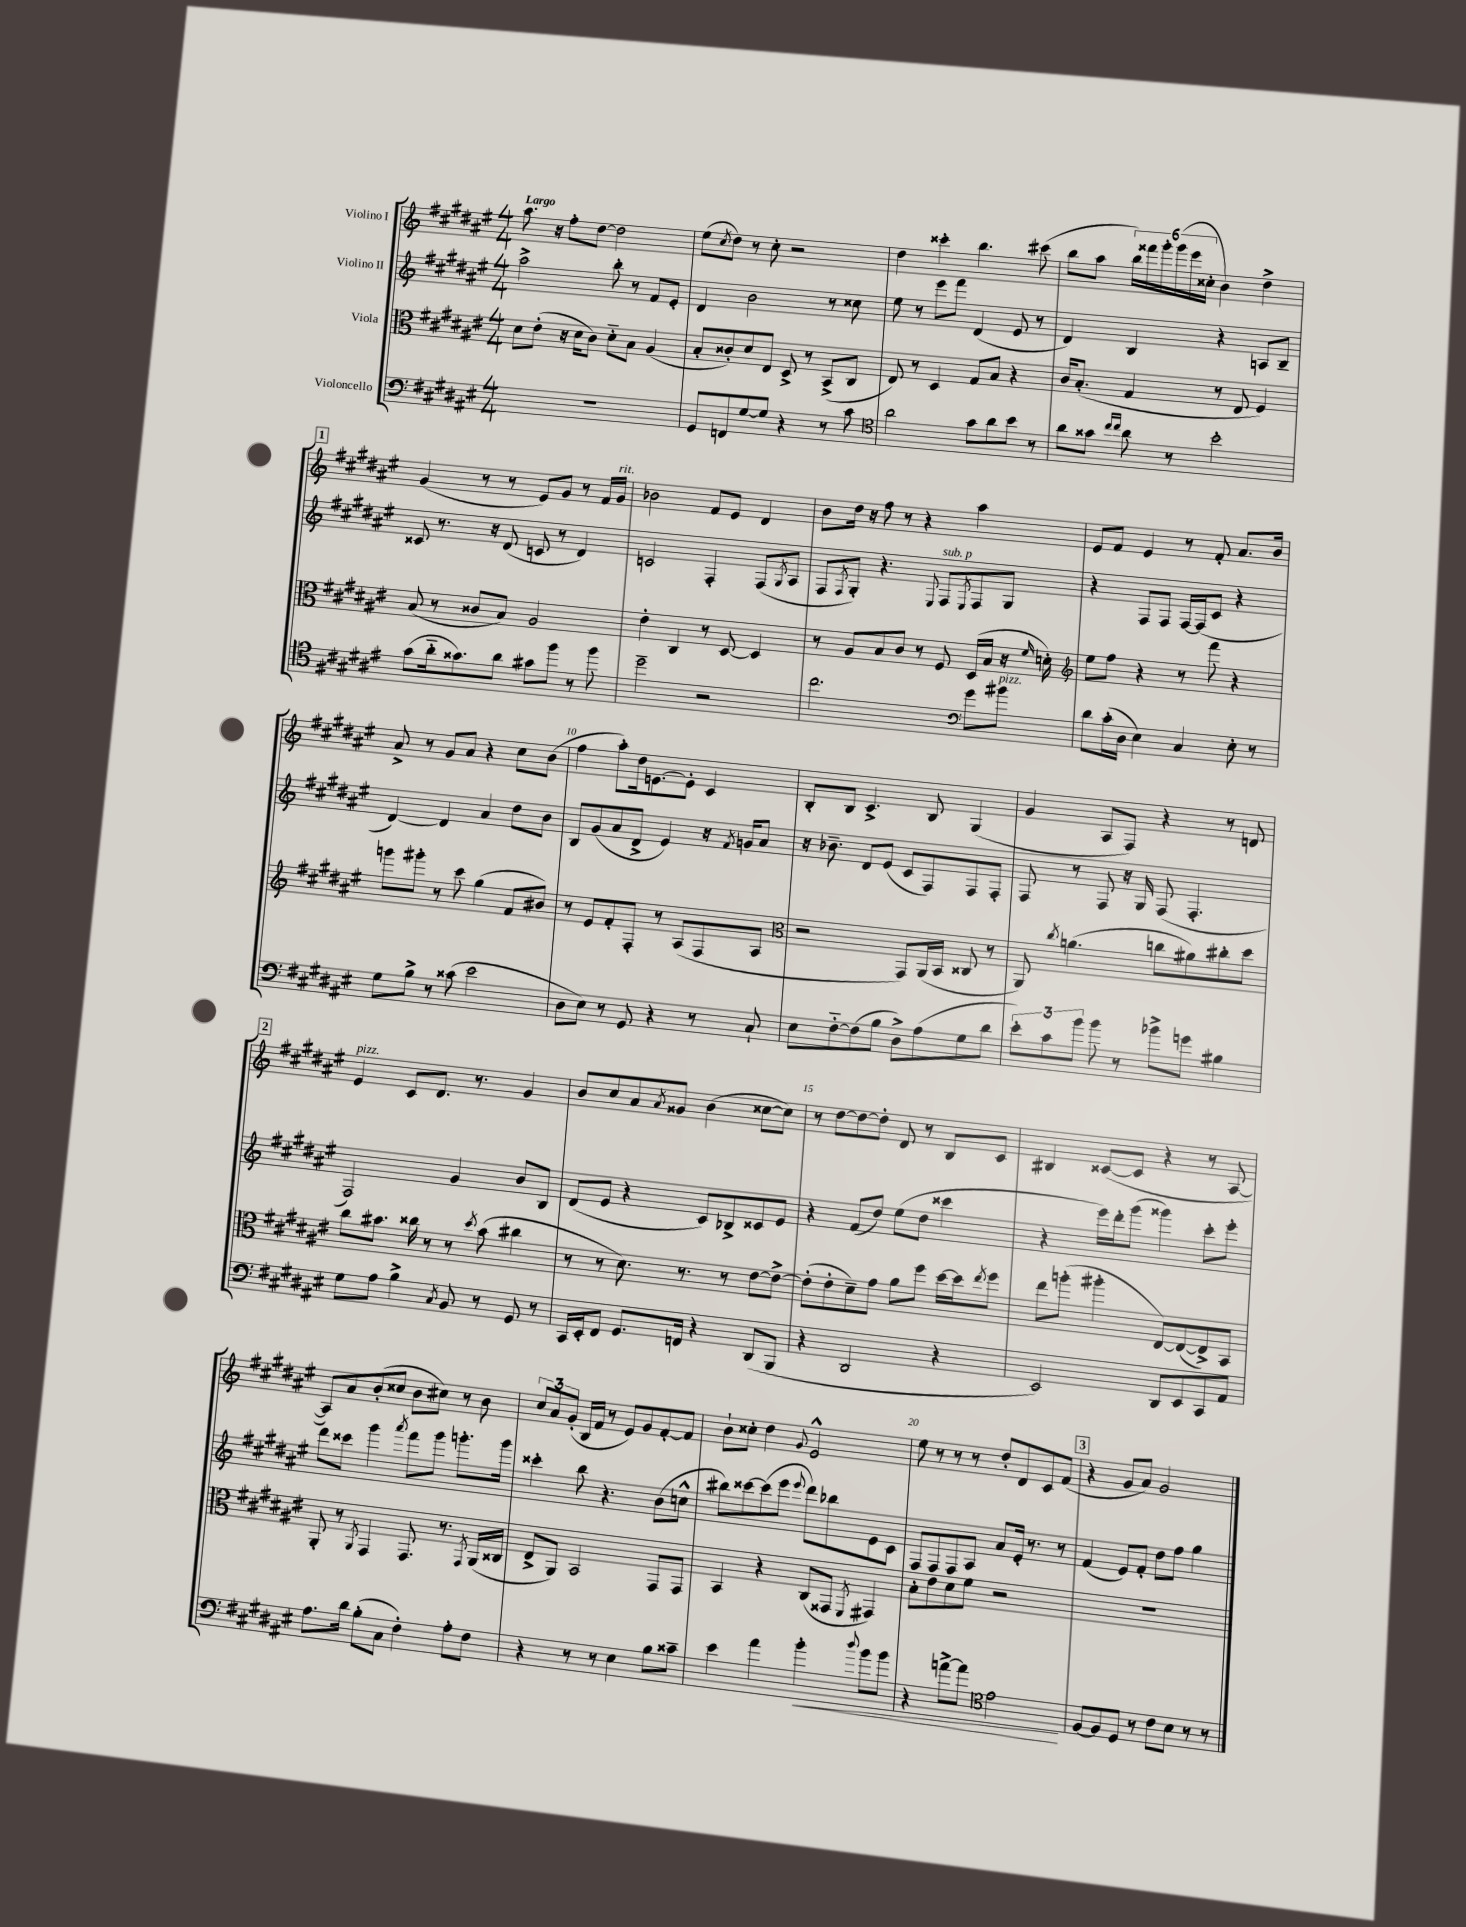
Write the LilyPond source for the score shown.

<<
\new StaffGroup <<
\new Staff = "s0" \with { instrumentName = "Violino I" } {
    \clef treble \key fis \major \numericTimeSignature \time 4/4 \tempo "Largo"
    ais''8. r16 fis''8-. dis''8~ dis''2 |
    eis''8( \acciaccatura { cis''8 } dis''8) r8 cis''8-. r2 |
    dis''4 cisis'''4-. b''4. cis'''8( |
    b''8 ais''8 \tuplet 6/4 { b''16) fisis'''16 gis'''16-. gis'''16( eis'''16 cisis''16-. } b'4) dis''4-> |
    \mark \markup { \box "1" } gis'4( r8 r8 eis'8) gis'8 r8 fis'16 gis'16^\markup { \italic "rit." } |
    bes'2 fis'8 eis'8 dis'4 |
    b'8 dis''16 r16 fis''8 r8 r4 ais''4 |
    eis'8 fis'8 eis'4 r8 fis'8-. ais'8. b'16 |
    ais'8-> r8 gis'8 ais'8 r4 cis''8 b'8( |
    fis''4 ais''8-.) dis''16 e'8.~ e'8-. cis'4 |
    b8-. b8 cis'4.-> b8 gis4( |
    gis'4 ais8 fis8) r4 r8 d'8 |
    \mark \markup { \box "2" } eis'4^\markup { \italic "pizz." } cis'8 dis'8. r8. gis'4 |
    b'8 cis''8 ais'8 \acciaccatura { ais'8 } gisis'8 b'4( cisis''8~ cisis''8) |
    r8 dis''8~ dis''8~ dis''8-. dis'8 r8 b8 cis'8 |
    bis4 cisis'8~( cisis'8 r4 r8 ais8~ |
    ais8) ais'8 b'8-.( cisis''8 b'8 cis''8) r8 b'8 |
    \tuplet 3/2 { cis''8 ais'8 gis'8-.( } b16 fis'16 r8 eis'8) gis'8 fis'8~-. fis'8 |
    b'8-! cisis''8-. dis''4 \appoggiatura { gis'8 } eis'2-^ |
    eis''8 r8 r8 r8 dis''8-. dis'8 cis'8 fis'8( |
    \mark \markup { \box "3" } r4 gis'8 ais'8) gis'2 \bar "|." |
}
\new Staff = "s1" \with { instrumentName = "Violino II" } {
    \clef treble \key fis \major \numericTimeSignature \time 4/4
    ais''2-> b''8-. r8 fis'8 eis'8-. |
    dis'4 b'2 r8 cisis''8 |
    eis''8 r8 eis'''8 fis'''8 dis'4( eis'8 r8 |
    dis'4) b4 r4 a8 b8-- |
    \mark \markup { \box "1" } cisis'8 r8. r16 dis'8( c'8 r8 dis'4) |
    c'2 fis4-. fis8( \acciaccatura { gis8 } ais8 |
    fis8 \acciaccatura { fis8 } gis8-.) r4. \appoggiatura { eis8 } fis8^\markup { \italic "sub. p" } \acciaccatura { eis8 } fis8 gis8 |
    r4 fis8 fis8 fis16~ fis16( cis'8 r4 |
    dis'4~) dis'4 ais'4 dis''8 b'8 |
    b8 gis'8( ais'8 dis'8-> eis'4) r16 \acciaccatura { fis'8 } g'16 ais'8 |
    r16 bes'8.-- dis'8 eis'8( cis'8 fis8) fis8 fis8-. |
    fis8 r8 fis8 r16 gis16 fis8( fis4.-. |
    \mark \markup { \box "2" } fis2) gis'4 b'8 b8 |
    dis'8( eis'8 r4 cis'8) bes8-> cisis'8 eis'8 |
    r4 fis'8( dis''8) eis''8( dis''8 cisis'''4 |
    r4 eis'''16) dis'''16-. gis'''8( gisis'''4) cis'''8-. eis'''8-. |
    dis'''8 cisis'''8 gis'''4 \acciaccatura { ais'''8 } fis'''8 gis'''8 g'''8.-. g'''16 |
    cisis'''4-. b''8 r4. b'8( c''8-^ |
    bis''8) cisis'''8~ cisis'''8( eis'''8 \appoggiatura { eis'''8 } dis'''8) bes''8 eis'8 cis'8 |
    fis8 fis8 fis8 ais8 ais'8 eis'16-. r8. r8 |
    \mark \markup { \box "3" } fis'4( eis'8) fis'8-. dis''8 fis''8 gis''4 \bar "|." |
}
\new Staff = "s2" \with { instrumentName = "Viola" } {
    \clef alto \key fis \major \numericTimeSignature \time 4/4
    dis'8 eis'8-.( r16 dis'16 cis'8) dis'8-_ b8 ais4( |
    b8-. cisis'8-.) dis'8 eis8 dis8-> r8 b,8->( cis8 |
    eis8) r8 dis4 gis8 b8 r4 |
    cis'16 b8.-.( gis4 r8 eis8 fis4) |
    \mark \markup { \box "1" } b8( r8 cisis'8 b8) ais2 |
    eis'4-. cis4 r8 dis8~ dis4 |
    r8 ais8 b8 cis'8 r8 fis8 dis16( b16 r16 \grace { fis'16 } d'16-.) |
    \clef treble eis''8 fis''8 r4 r8 fis'''8 r4 |
    g'''8 gis'''8-. r8 cis'''8 gis''4( fis'8 bis'8) |
    r8 eis'8 fis'8-. fis8-. r8 ais8( fis8 ais8 |
    \clef alto r2 gis,8) ais,16( b,16 cisis8 r8 |
    ais,8) \acciaccatura { cis''8 } a'4.( c''8 ais'8) cis''8-. dis''8 |
    \mark \markup { \box "2" } cis''8 bis'8. cisis''16 r8 r8 \acciaccatura { dis''8 } bis'8( cis''4 |
    r8 r8 dis'8.) r8. r8 eis'8~ eis'8~-> |
    eis'8-.( eis'8-. dis'8--) gis'8 ais'8 fis''8 dis''16~ dis''16 \acciaccatura { eis''8 } fis''8 |
    eis''8 a''8-.( ais''4-. eis8~) eis8~( eis8->) b,8 |
    ais,8-. r8 \acciaccatura { ais,8 } gis,4 gis,8. r8. \acciaccatura { gis,8 } ais,16( cisis16 |
    eis8-> ais,8) b,2 gis,8 gis,8 |
    b,4 r4 cis8( gisis,8 \acciaccatura { fis,8 } gis,4) |
    b8-. eis'8 dis'8 fis'8 r2 |
    \mark \markup { \box "3" } R1 \bar "|." |
}
\new Staff = "s3" \with { instrumentName = "Violoncello" } {
    \clef bass \key fis \major \numericTimeSignature \time 4/4
    R1 |
    gis,8 f,8 gis8~ gis8 r4 r8 cis'8 |
    \clef tenor ais'2 gis'8 ais'8 b'8 r8 |
    ais'8 gisis'8 \grace { cis''16 cis''16 } ais'8 r8 b'2-. |
    \mark \markup { \box "1" } gis'8( ais'16-_ gisis'8.) ais'8 gis'8 fis''8 r8 fis''8 |
    dis''2-- r2 |
    cis''2. \clef bass gis'8 bis'8^\markup { \italic "pizz." } |
    dis'8 cis'16-.( dis16 eis4) cis4 eis8-. r8 |
    gis8 b8-> r8 cisis'8( eis'2 |
    dis8 eis8) r8 gis,8 r4 r8 cis8-! |
    eis8 fis8~-_ fis8( b8 dis8->) ais8( gis8 dis'8 |
    \tuplet 3/2 { eis'8-.) cis'8 b'8 } b'8 r8 bes'8-> g'8 bis4 |
    \mark \markup { \box "2" } gis8 ais8 b4-> \acciaccatura { cis8 } b,8 r8 gis,8 r8 |
    cis,16 eis,16-. fis,8 gis,8. f,16 r4 dis,8( b,,8 |
    r4 dis,2 r4 |
    eis,2) dis,8 eis,8 cis,8 ais,8 |
    ais8. dis'16 b8-.( cis8 fis4-.) ais8-. fis8 |
    r4 r8 r8 eis4 b8 cisis'8-- |
    eis'4 ais'4 b'4-.\< \appoggiatura { dis''8 } b'8 b'8 |
    r4 a'8~-> a'8 \clef tenor eis'2\! |
    \mark \markup { \box "3" } fis8~ fis8 dis8 r8 cis'8 b8 r8 r8 \bar "|." |
}
>>
>>
\layout { \context { \Score \override BarNumber.break-visibility = ##(#f #t #t) barNumberVisibility = #(every-nth-bar-number-visible 5) } }
